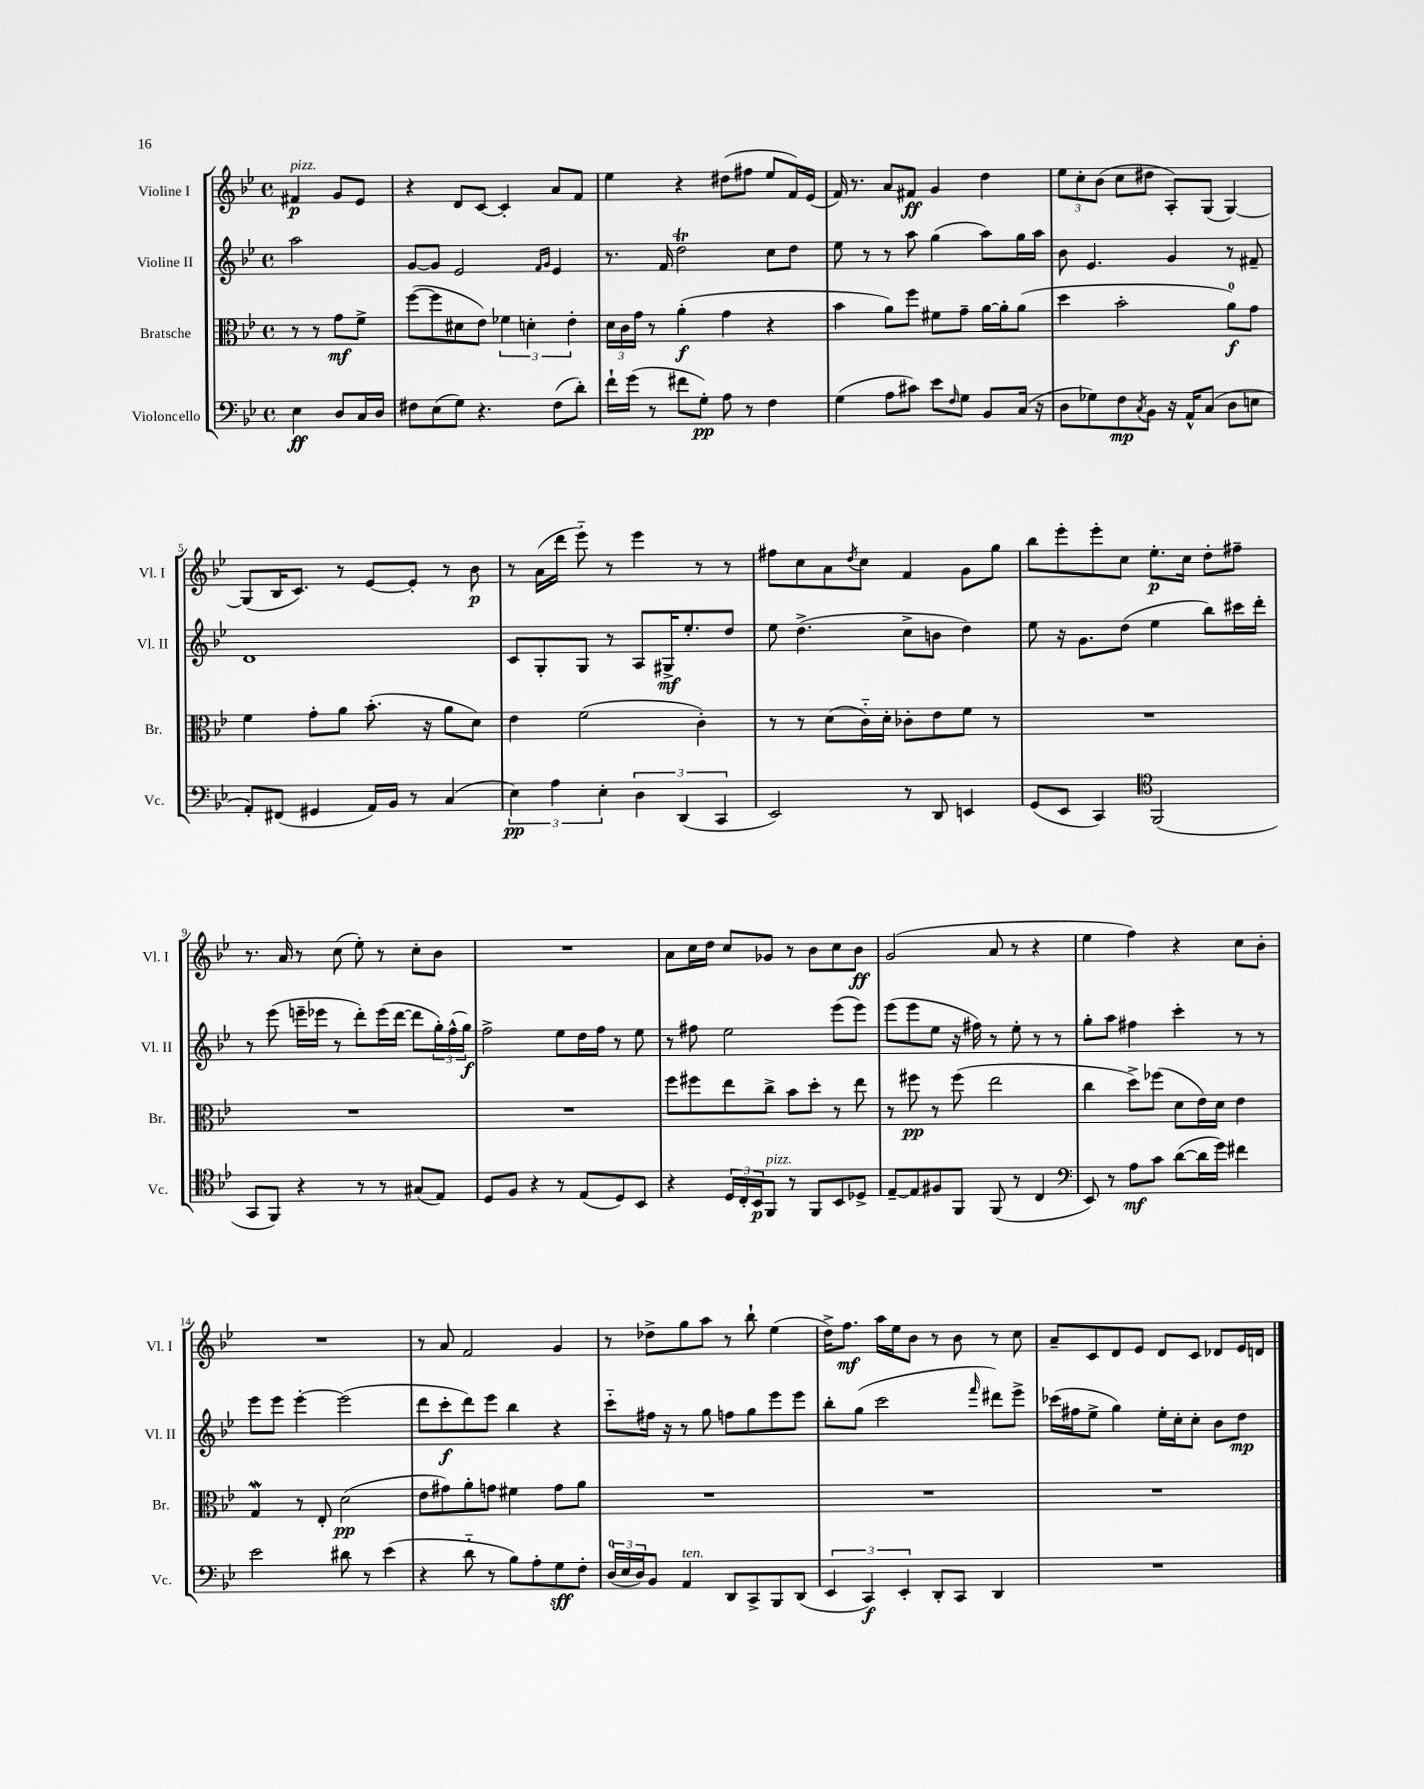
<<
\new StaffGroup <<
\new Staff = "s0" \with { instrumentName = "Violine I" shortInstrumentName = "Vl. I" } {
    \clef treble \key bes \major \defaultTimeSignature \time 4/4 \partial 2
    fis'4\p^\markup { \italic "pizz." } g'8 ees'8 |
    r4 d'8 c'8~ c'4-. a'8 f'8 |
    ees''4 r4 dis''8( fis''8 ees''8 f'16) ees'16( |
    f'16) r8. a'8 fis'8\ff g'4 d''4 |
    \tuplet 3/2 { ees''8 c''8-. bes'8( } c''8 dis''8 a8-.) g8( g4~) |
    g8( bes16 c'8.) r8 ees'8~ ees'8-. r8 bes'8\p |
    r8 a'16( d'''16 ees'''8-_) r8 ees'''4 r8 r8 |
    fis''8 c''8 a'8 \acciaccatura { d''8 } c''8 f'4 g'8 g''8 |
    bes''8 ees'''8-. ees'''8-. c''8 ees''8.-.\p c''16 d''8-. fis''8-- |
    r8. a'16 r8 c''8( ees''8-.) r8 c''8-. bes'8 |
    R1 |
    a'8 c''16 d''16 c''8 ges'8 r8 bes'8 c''8 bes'8\ff |
    g'2( a'8 r8 r4 |
    ees''4 f''4) r4 c''8 bes'8-. |
    R1 |
    r8 a'8 f'2 g'4 |
    r8 des''8-> g''8 a''8 r8 bes''8-! ees''4( |
    d''16->) f''8.\mf a''16 ees''16 bes'8 r8 bes'8 r8 c''8 |
    a'8-- c'8 d'8 ees'8 d'8 c'8 des'8 ees'16 d'16 \bar "|." |
}
\new Staff = "s1" \with { instrumentName = "Violine II" shortInstrumentName = "Vl. II" } {
    \clef treble \key bes \major \defaultTimeSignature \time 4/4 \partial 2
    a''2 |
    g'8~ g'8 ees'2 \grace { f'16 g'16 } ees'4 |
    r8. f'16 d''2\trill c''8 d''8 |
    ees''8 r8 r8 a''8 g''4( a''8) g''16 a''16 |
    bes'8 ees'4. g'4 r8 fis'8-- |
    d'1 |
    c'8 g8-. g8 r8 a8 gis16->\mf ees''8.-. d''8 |
    ees''8 d''4.->( c''8-> b'8 d''4) |
    ees''8 r16 g'8. d''8( ees''4 bes''8) cis'''16 d'''16-. |
    r8 ees'''8( e'''16-- ees'''16 r8 d'''8-.) ees'''16( d'''16~ d'''8 \tuplet 3/2 { g''16-.) f''16-^( g''16\f) } |
    f''2-> ees''8 d''16 f''16 r8 ees''8 |
    r8 fis''8 ees''2 ees'''8( ees'''8) |
    ees'''8( ees'''8 ees''8 r16 fis''16) r8 ees''8-. r8 r8 |
    g''8-. a''8 fis''4 c'''4-. r8 r8 |
    ees'''8 ees'''8 ees'''4~-. ees'''2( |
    d'''8 c'''8-.\f d'''8) ees'''8 bes''4 r4 |
    c'''8-_ fis''16 r16 r8 g''8 f''8 g''8 ees'''8 ees'''8 |
    bes''8-. g''8( c'''2 \grace { f'''16 } dis'''8) ees'''8-> |
    ces'''16( fis''16 ees''8-> g''4) ees''16-. c''16-. c''8-. bes'8 d''8\mp \bar "|." |
}
\new Staff = "s2" \with { instrumentName = "Bratsche" shortInstrumentName = "Br." } {
    \clef alto \key bes \major \defaultTimeSignature \time 4/4 \partial 2
    r8 r8 g'8\mf f'8-> |
    f''8~( f''8 dis'8 ees'8) \tuplet 3/2 { fes'4 d'4-. ees'4-. } |
    \tuplet 3/2 { d'16 c'16 g'16 } r8 a'4-.\f( g'4 r4 |
    bes'4 a'8) f''8 fis'8 g'8-- a'16~ a'16-. a'8( |
    d''4 bes'2-. a'8-0\f) g'8 |
    f'4 g'8-. a'8 bes'8.-.( r16 a'8 d'8) |
    ees'4 f'2( c'4-.) |
    r8 r8 d'8( c'16-_) d'16-. ces'8-. ees'8 f'8 r8 |
    R1 |
    R1 |
    R1 |
    f''8 fis''8 ees''8 c''8-> bes'8 d''8-. r8 ees''8 |
    r8 fis''8\pp r8 fis''8( ees''2 |
    c''4 d''8->) fes''8( d'8 ees'16) d'16 ees'4 |
    g4\mordent r8 ees8-. d'2\pp( |
    ees'8 gis'8) a'8-. g'8 fis'4 g'8 a'8 |
    R1 |
    R1 |
    R1 \bar "|." |
}
\new Staff = "s3" \with { instrumentName = "Violoncello" shortInstrumentName = "Vc." } {
    \clef bass \key bes \major \defaultTimeSignature \time 4/4 \partial 2
    ees4\ff d8 c16 d16 |
    fis8 ees8( g8) r4. fis8( d'8-.) |
    f'16-! g'16( r8 fis'8 g8-.\pp) a8 r8 f4 |
    g4( a8 cis'8) ees'8 \grace { f16 } g8 bes,8 c16( r16 |
    d8 ges8) f8\mp \acciaccatura { c8 } bes,8 r16 a,16-^ c8( d8 e8 |
    a,8-.) fis,8( gis,4 a,16) bes,16 r8 c4( |
    \tuplet 3/2 { ees4\pp) a4 ees4-. } \tuplet 3/2 { d4 d,4( c,4 } |
    ees,2) r8 d,8 e,4 |
    g,8( ees,8 c,4) \clef tenor f,2( |
    g,8 f,8) r4 r8 r8 gis8( ees8) |
    d8 f8 r4 r8 ees8( d8) bes,8 |
    r4 \tuplet 3/2 { d16 c16-. bes,16\p } f,8^\markup { \italic "pizz." } r8 f,8 bes,8 des8-> |
    ees8~-- ees8 fis8 f,8 f,8( r8 c4 |
    \clef bass ees,8) r8 a8\mf c'8 d'8~( d'16 g'16) fis'4 |
    ees'2 dis'8 r8 ees'4( |
    r4 d'8-_ r8 bes8) a8-. g8\sff f8-. |
    \tuplet 3/2 { d16-0( ees16 d16) } bes,8 a,4^\markup { \italic "ten." } d,8 c,8-> bes,,8 d,8( |
    \tuplet 3/2 { ees,4 c,4\f) ees,4-. } d,8-. c,8 d,4 |
    R1 \bar "|." |
}
>>
>>
